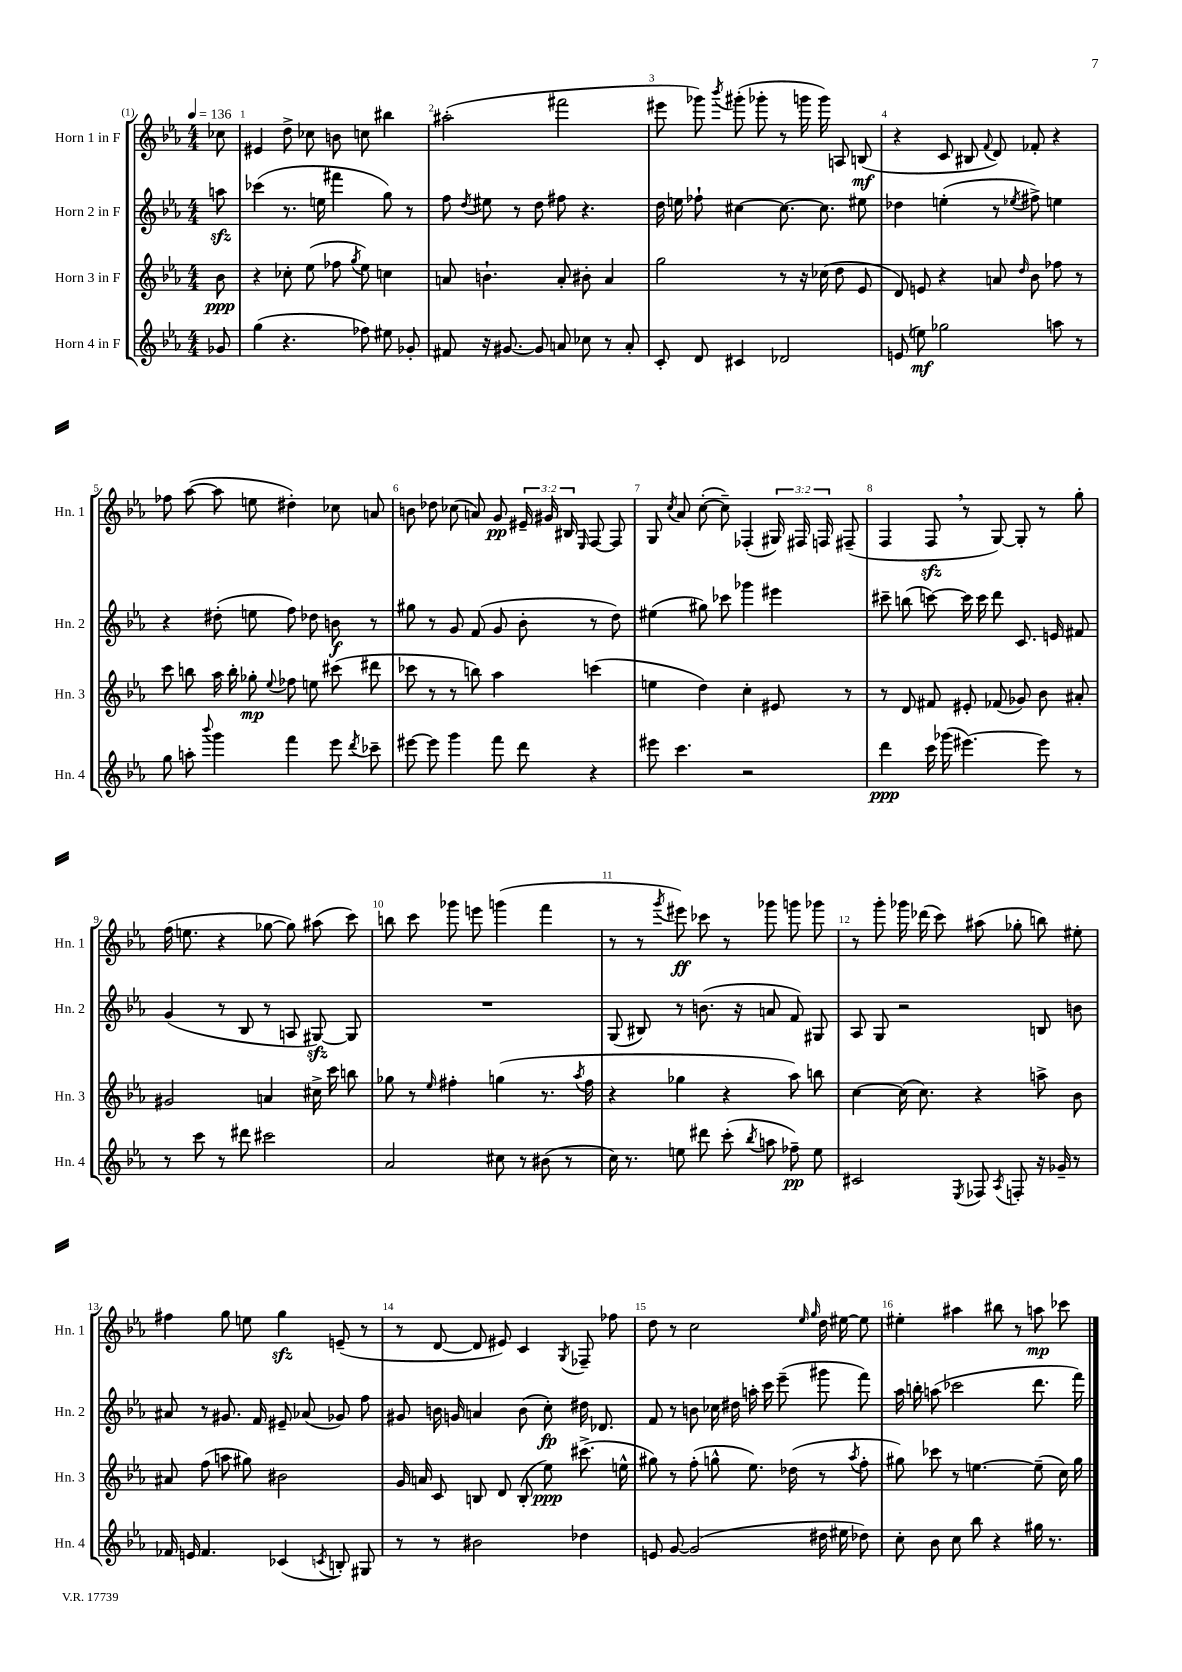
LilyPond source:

<<
\new StaffGroup <<
\new Staff = "s0" \with { instrumentName = "Horn 1 in F" shortInstrumentName = "Hn. 1" } {
    \clef treble \key ees \major \numericTimeSignature \time 4/4 \override Staff.TupletNumber.text = #tuplet-number::calc-fraction-text \partial 8 \tempo 4 = 136
    \autoBeamOff ces''8 |
    eis'4 d''8-> ces''8 b'8 c''8 bis''4 |
    ais''2-.( fis'''2 |
    eis'''8 ges'''8) \acciaccatura { bes'''8 } gis'''8-.( ges'''8-. r8 g'''16 g'''16) a8 b8\mf( |
    r4 c'8 bis8 \appoggiatura { f'8 } d'8) fes'8-. r4 |
    fes''8 aes''8~( aes''8 e''8 dis''4-.) ces''8 a'8 |
    b'8 des''8 ces''8( a'8) g'8\pp \tuplet 3/2 { eis'16-- gis'16 bis16 } \grace { ees16 } f8~ f8 |
    g8 \acciaccatura { c''8 } aes'8 c''8~-.( c''8--) fes4-.( \tuplet 3/2 { gis16) fis16 f16 } fis8--( |
    f4 f8\sfz \breathe r8 g8~) g8-. r8 g''8-. |
    f''16( e''8. r4 ges''8~ ges''8) ais''8( c'''8) |
    b''8 c'''8 ges'''8 e'''8 g'''4( f'''4 |
    r8 r8 \acciaccatura { g'''8 } eis'''8\ff) ces'''8 r8 ges'''8 g'''8 ges'''8 |
    r8 g'''8-. ges'''16 des'''16( c'''8) ais''8( ges''8-. b''8) eis''8-. |
    fis''4 g''8 e''8 g''4\sfz e'8--( r8 |
    r8 d'8~ d'8 eis'8) c'4 \acciaccatura { g8 } fes8-- fes''8 |
    d''8 r8 c''2 \grace { ees''16 g''16 } d''16 eis''16~ eis''8 |
    eis''4-. ais''4 bis''8 r8 a''8\mp ces'''8 \bar "|." |
}
\new Staff = "s1" \with { instrumentName = "Horn 2 in F" shortInstrumentName = "Hn. 2" } {
    \clef treble \key ees \major \numericTimeSignature \time 4/4 \partial 8
    \autoBeamOff a''8\sfz |
    ces'''4( r8. e''16 fis'''4 g''8) r8 |
    f''8 \acciaccatura { d''8 } eis''8 r8 d''8 fis''8 r4. |
    d''16 e''16 fes''8-! cis''4~ cis''8.~ cis''8. eis''8 |
    des''4 e''4-.( r8 \acciaccatura { ees''8 } fis''8->) e''4 |
    r4 dis''8-.( e''8 f''8) des''8 b'8\f r8 |
    gis''8 r8 g'8 f'8( g'8 bes'8-. r8 d''8) |
    eis''4( gis''8) ces'''8 ges'''4 eis'''4 |
    cis'''8-- b''8( c'''8~) c'''16 c'''16 d'''8 c'8. e'16 fis'8 |
    g'4( r8 bes8 r8 a8 gis8~\sfz) gis8 |
    R1 |
    g8( bis8) r8 b'8.( r16 a'8 f'8) gis8 |
    aes8 g8 r2 b8 b'8 |
    ais'8 r8 gis'8. f'16 eis'8-- aes'8( ges'8) f''8 |
    gis'8 b'16 g'16 a'4 b'8( c''8-.\fp) dis''16 des'8. |
    f'8 r8 b'8 ces''16 dis''16 a''16-. c'''16 ees'''8--( gis'''8 f'''8) |
    aes''16 b''16-. a''8( ces'''2 d'''8. f'''16) \bar "|." |
}
\new Staff = "s2" \with { instrumentName = "Horn 3 in F" shortInstrumentName = "Hn. 3" } {
    \clef treble \key ees \major \numericTimeSignature \time 4/4 \partial 8
    \autoBeamOff bes'8\ppp |
    r4 ces''8-. ees''8( fes''8 \acciaccatura { g''8 } ees''8) c''4 |
    a'8 b'4.-! a'8-. bis'8-. a'4 |
    g''2 r8 r16 ces''16( d''8 ees'8 |
    d'8) e'8 r4 a'8 \grace { d''16 } bes'8 fes''8 r8 |
    c'''8 b''8 aes''16 b''16-. ges''8-.\mp \appoggiatura { ees''8 } fes''8 e''8 cis'''8( dis'''8 |
    ces'''8 r8 r8 b''8) aes''4 c'''4( |
    e''4 d''4) c''4-. eis'8 r8 |
    r8 d'8 fis'8 eis'8-. fes'8( ges'8) bes'8 ais'8-. |
    gis'2 a'4 cis''16-> c'''16 b''8 |
    ges''8 r8 \grace { ees''16 } fis''4-. g''4( r8. \acciaccatura { aes''8 } fis''16 |
    r4 ges''4 r4 aes''8) b''8 |
    c''4~ c''16( c''8.) r4 a''8-> bes'8 |
    ais'8 f''8( a''8 gis''8) bis'2 |
    g'16 a'16 c'8 b8 d'8 b8-.( ees''8\ppp) cis'''8.->( e''16-^ |
    gis''8) r8 f''8-.( g''8-^ ees''8.) des''16( r8 \acciaccatura { aes''8 } f''8-. |
    gis''8) ces'''8 r8 e''4.~ e''8--( c''16) gis''16 \bar "|." |
}
\new Staff = "s3" \with { instrumentName = "Horn 4 in F" shortInstrumentName = "Hn. 4" } {
    \clef treble \key ees \major \numericTimeSignature \time 4/4 \partial 8
    \autoBeamOff ges'8 |
    g''4( r4. fes''8) eis''8 ges'8-. |
    fis'8 r16 gis'8.~ gis'8 a'8 ces''8 r8 a'8-. |
    c'8-. d'8 cis'4 des'2 |
    e'8( e''8\mf) ges''2 a''8 r8 |
    g''8 a''8-. \appoggiatura { bes'''8 } g'''4 f'''4 ees'''8 \acciaccatura { d'''8 } ces'''8-- |
    eis'''8~ eis'''8 g'''4 f'''8 d'''8 r4 |
    eis'''8 c'''4. r2 |
    d'''4\ppp c'''16 ges'''16( eis'''4.~) eis'''8 r8 |
    r8 c'''8 r8 dis'''8 cis'''2 |
    aes'2 cis''8 r8 bis'8( r8 |
    c''16) r8. e''8 dis'''8 c'''8-.( \acciaccatura { bes''8 } a''8 fes''8--\pp) e''8 |
    cis'2 \acciaccatura { ees8 } fes8 \acciaccatura { aes8 } f8-. r16 ges'16-- r8 |
    fes'16 e'16 fes'4. ces'4( \acciaccatura { c'8 } b8-.) gis8 |
    r8 r8 bis'2 des''4 |
    e'8 g'8~ g'2( dis''16 eis''16 des''8) |
    c''8-. bes'8 c''8 bes''8 r4 gis''16 r8. \bar "|." |
}
>>
>>
\layout { \context { \Score \override BarNumber.break-visibility = ##(#f #t #t) barNumberVisibility = #all-bar-numbers-visible } }
